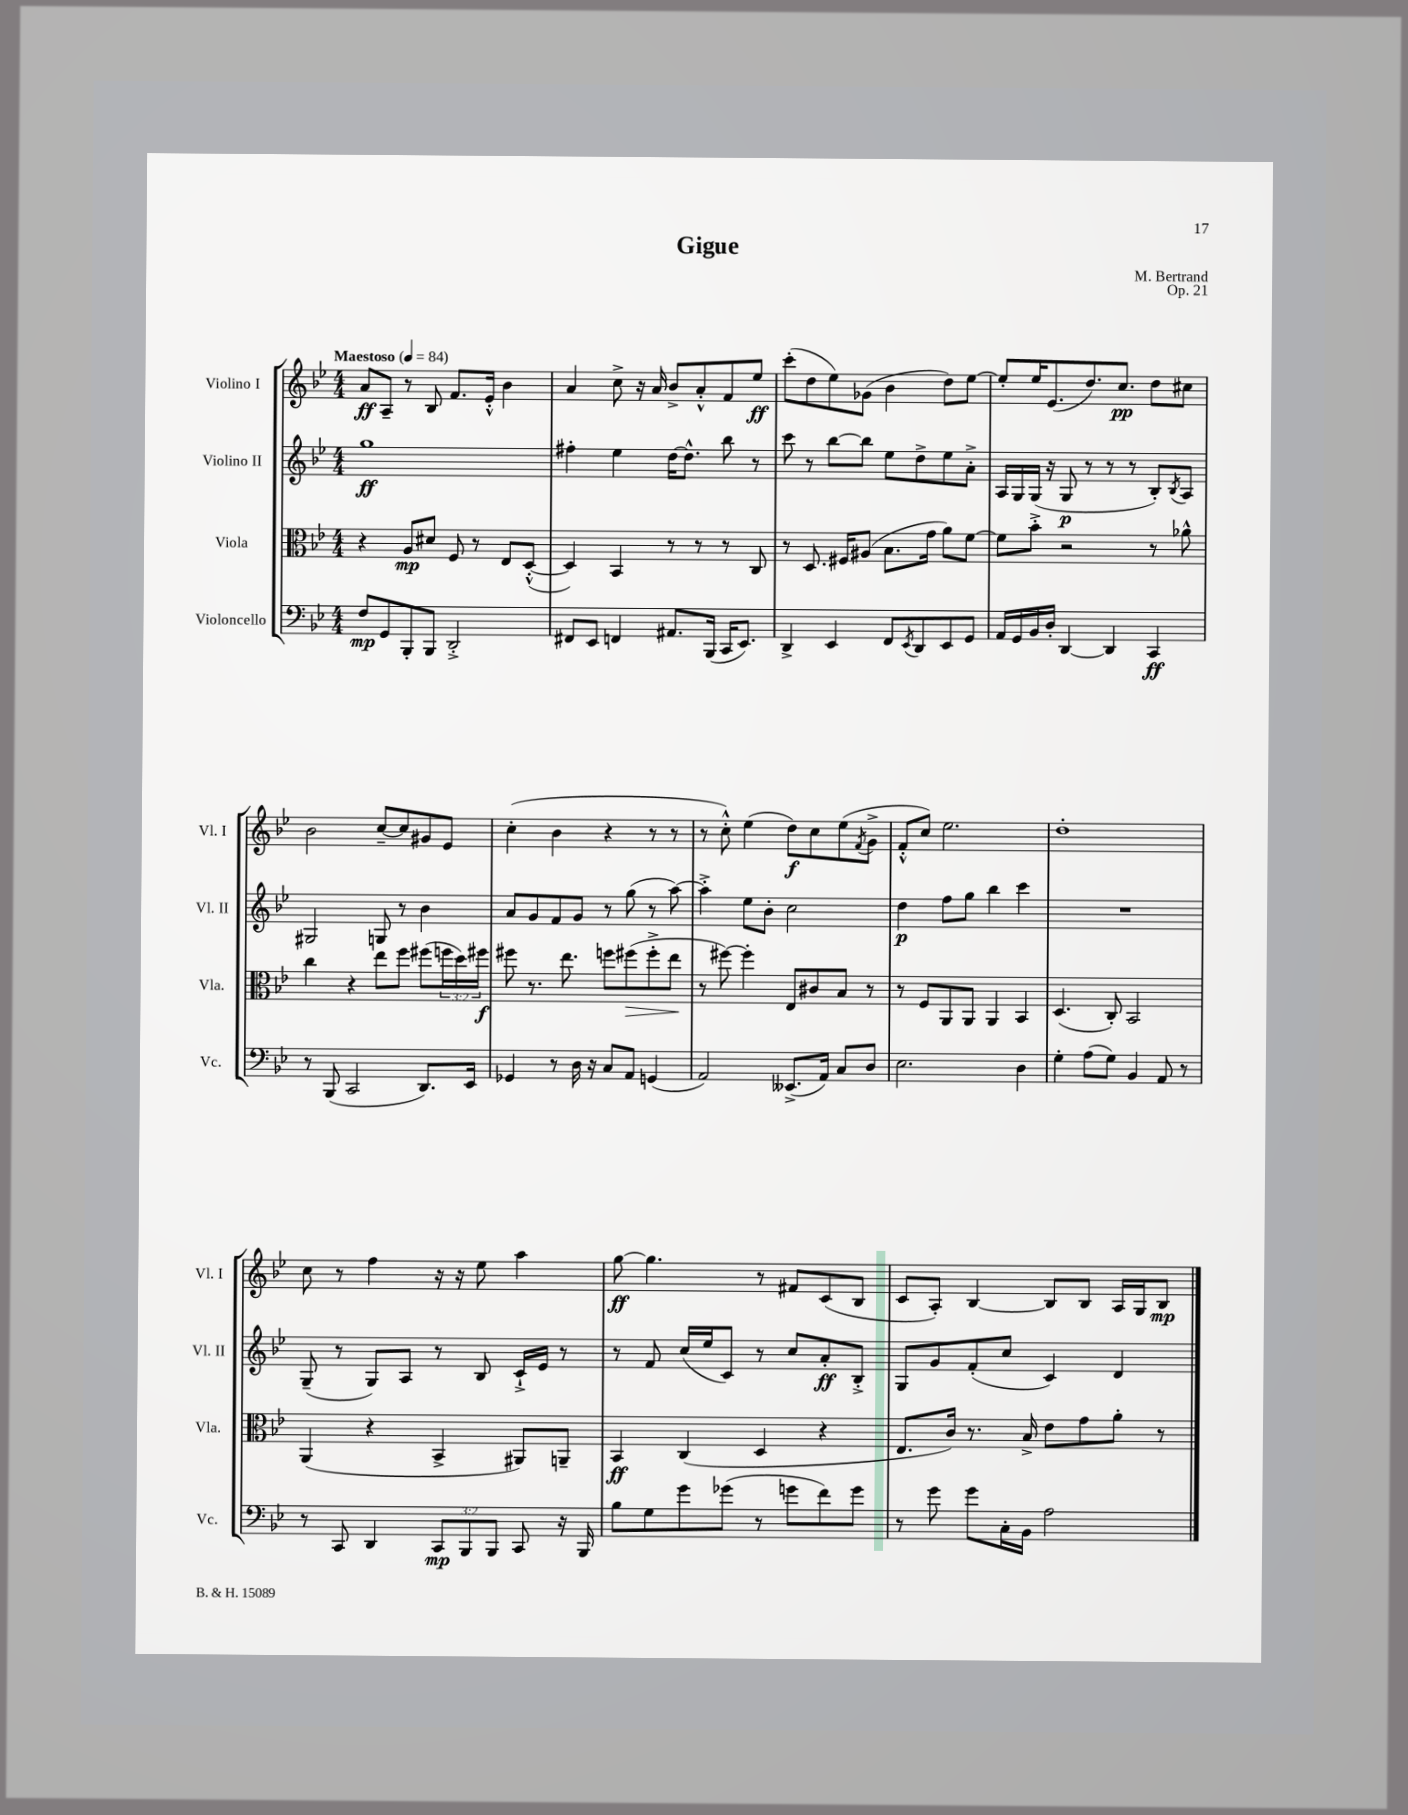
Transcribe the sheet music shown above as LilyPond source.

\header { title = "Gigue" composer = "M. Bertrand" opus = "Op. 21" }
<<
\new StaffGroup <<
\new Staff = "s0" \with { instrumentName = "Violino I" shortInstrumentName = "Vl. I" } {
    \clef treble \key bes \major \numericTimeSignature \time 4/4 \tempo "Maestoso" 4 = 84
    a'8\ff a8-- r8 bes8 f'8. ees'16-.-^ bes'4 |
    a'4 c''8-> r16 a'16 bes'8-> a'8-.-^ f'8 ees''8\ff |
    c'''8-.( d''8 ees''8) ges'8( bes'4 d''8) ees''8~ |
    ees''8-. ees''16 ees'8.( d''8.) c''8.\pp d''8 cis''8 |
    bes'2 c''8~-- c''8 gis'8 ees'8 |
    c''4-.( bes'4 r4 r8 r8 |
    r8 c''8-.-^) ees''4( d''8\f) c''8 ees''8( \acciaccatura { f'8 } g'8-> |
    f'8-.-^ c''8) ees''2. |
    d''1-. |
    c''8 r8 f''4 r16 r16 ees''8 a''4 |
    g''8~\ff g''4. r8 fis'8 c'8( bes8 |
    c'8 a8-.) bes4~ bes8 bes8 a16 g16 bes8\mp \bar "|." |
}
\new Staff = "s1" \with { instrumentName = "Violino II" shortInstrumentName = "Vl. II" } {
    \clef treble \key bes \major \numericTimeSignature \time 4/4
    g''1\ff |
    fis''4-. ees''4 d''16~ d''8.-^ bes''8 r8 |
    c'''8 r8 bes''8~ bes''8 ees''8 d''8-> ees''8 a'8-.-> |
    a16 g16 g16( r16 g8\p r8 r8 r8 bes8-.) \acciaccatura { bes8 } a8 |
    gis2 g8 r8 bes'4 |
    a'8 g'8 f'8 g'8 r8 g''8( r8 a''8~) |
    a''4-.-> ees''8 bes'8-. c''2 |
    d''4\p f''8 g''8 bes''4 c'''4 |
    R1 |
    g8--( r8 g8) a8 r8 bes8 c'16-!-> ees'16 r8 |
    r8 f'8 c''16( ees''16 c'8) r8 c''8 a'8-.\ff bes8-.-> |
    g8 g'8 f'8-.( c''8 c'4) d'4 \bar "|." |
}
\new Staff = "s2" \with { instrumentName = "Viola" shortInstrumentName = "Vla." } {
    \clef alto \key bes \major \numericTimeSignature \time 4/4 \override Staff.TupletNumber.text = #tuplet-number::calc-fraction-text
    r4 a8\mp dis'8 f8 r8 ees8 d8~-.-^( |
    d4) bes,4 r8 r8 r8 c8 |
    r8 d8. fis16 ais8( bes8. g'16 a'8) f'8~ |
    f'8 bes'8-.-> r2 r8 aes'8-^ |
    c''4 r4 ees''8 f''8 fis''8( \tuplet 3/2 { f''16 d''16) fis''16\f } |
    fis''8 r8. ees''8. f''8 fis''8\>( fis''8-.-> ees''8\! |
    r8 fis''8~) fis''4-. ees8 cis'8 bes8 r8 |
    r8 f8 a,8 a,8 a,4 bes,4 |
    d4.( c8-.) bes,2 |
    a,4( r4 bes,4-> ais,8) a,8-- |
    bes,4\ff c4( d4 r4 |
    ees8. c'16) r8. bes16-> ees'8 g'8 a'8-. r8 \bar "|." |
}
\new Staff = "s3" \with { instrumentName = "Violoncello" shortInstrumentName = "Vc." } {
    \clef bass \key bes \major \numericTimeSignature \time 4/4 \override Staff.TupletNumber.text = #tuplet-number::calc-fraction-text
    f8\mp g,8 bes,,8-. bes,,8 d,2-.-> |
    fis,8 ees,8 f,4 ais,8. bes,,16( c,16 ees,8.) |
    d,4-> ees,4 f,8 \acciaccatura { ees,8 } d,8 ees,8 g,8 |
    a,16 g,16 bes,16 d16-. d,4~ d,4 c,4\ff |
    r8 bes,,8( c,2 d,8.) ees,16 |
    ges,4 r8 d16 r16 c8 a,8 g,4( |
    a,2) eeses,8.->( a,16) c8 d8 |
    ees2. d4 |
    g4-. a8( g8) bes,4 a,8 r8 |
    r8 c,8 d,4 \tuplet 3/2 { c,8\mp bes,,8 bes,,8 } c,8 r16 bes,,16 |
    bes8 g8 g'8 ges'8( r8 g'8 f'8) g'8 |
    r8 g'8 g'8 c16-. bes,16 a2 \bar "|." |
}
>>
>>
\layout { \context { \Score \remove "Bar_number_engraver" } }
